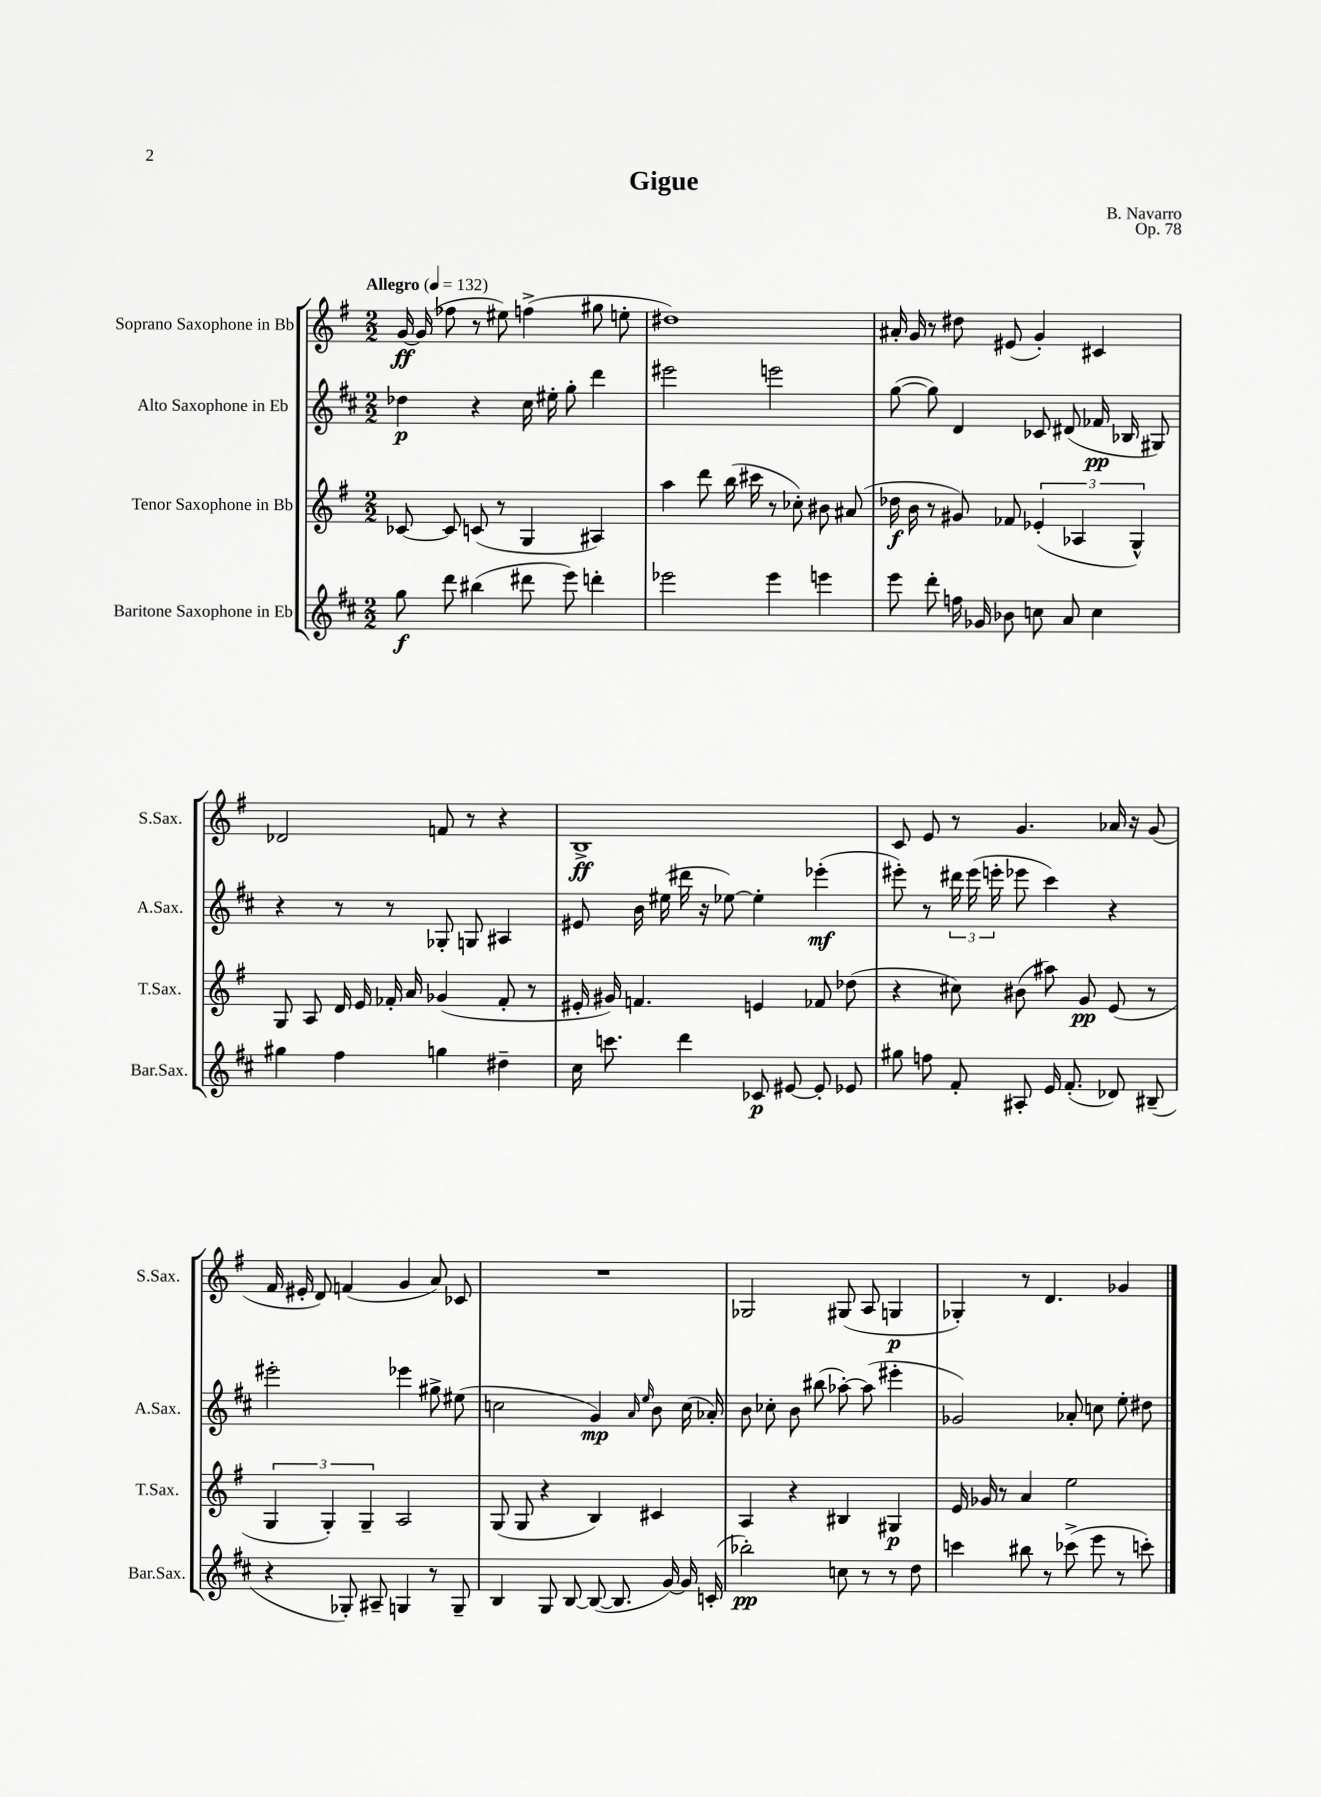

**kern	**kern	**kern	**kern
*staff4	*staff3	*staff2	*staff1
*clefG2	*clefG2	*clefG2	*clefG2
*k[f#c#]	*k[f#]	*k[f#c#]	*k[f#]
*M2/2	*M2/2	*M2/2	*M2/2
*MM132	*MM132	*MM132	*MM132
8gg	[8c-	4dd-	[16g
.	.	.	(16g]
8ddd	8c-]	.	8ff-
(4bb#	(8c	4r	8r
.	8r	.	8ee#)
8ddd#	4G	16cc#	(4ff^
.	.	16ee#'	.
8eee)	.	8gg'	.
4ddd'	4A#)	4ddd	8gg#
.	.	.	8ee'
=	=	=	=
2eee-	4aa	2eee#	1dd#)
.	8ddd	.	.
.	(16bb	.	.
.	16ccc#	.	.
4eee-	8r	2eee	.
.	8cc-')	.	.
4eee	8b#	.	.
.	(8a#	.	.
=	=	=	=
8eee	16dd-	([8gg	16a#'
.	16b	.	16g
8ddd'	8r	8gg])	8r
16ff	8g#)	4d	8dd#
16g-	.	.	.
8b-	8f-	.	(8e#
8cc	(6e-'	8c-	4g')
8a	.	(8d#	.
.	6A-	.	.
4cc	.	16f-	4c#
.	.	16B-	.
.	6G^^)	.	.
.	.	8G#)	.
=	=	=	=
4gg#	8G	4r	2d-
.	8A	.	.
4ff#	16d	8r	.
.	16e	.	.
.	16f-'	8r	.
.	16a	.	.
4gg	(4g-	8G-'	8f
.	.	8G	8r
4dd#~	8f-'	4A#	4r
.	8r	.	.
=	=	=	=
16cc#	16e#'	8e#	1B^
8.ccc	16g#)	.	.
.	4.f	16b	.
.	.	(16ee#	.
4ddd	.	16ddd#	.
.	.	16r	.
.	.	[8ee-)	.
8c-	4e	4ee-']	.
[8e#	.	.	.
8e#']	8f-	(4eee-'	.
8e-	(8dd-	.	.
=	=	=	=
8gg#	4r	8eee#')	8c
8ff	.	8r	8e
8f#'	8cc#)	24ddd#	8r
.	.	(24eee#	.
.	.	24eee'	.
8A#'	(8b#	8eee-	4.g
16e	8aa#)	4ccc#)	.
(8.f#'	.	.	.
.	8g	.	.
8d-)	(8e	4r	16a-
.	.	.	16r
(8B#~	8r	.	(8g
=	=	=	=
4r	6G	2eee#'	16f#
.	.	.	16e#'
.	.	.	8d)
.	6G')	.	.
8G-')	.	.	(4f
.	6G~	.	.
8A#~	.	.	.
4G	2A	4eee-	4g
8r	.	8gg#^	8a)
8G~	.	(8ee#	8c-
=	=	=	=
4B	(8G	2cc	1r
.	8G	.	.
8G	4r	.	.
[8B	.	.	.
(8B_	4B)	4g)	.
8.B]	.	.	.
.	.	16qqa	.
.	.	16qqee	.
.	4c#	8b	.
[16g)	.	.	.
16g]	.	(16cc	.
(16c'	.	16a-')	.
=	=	=	=
2bb-')	4A	8b	2G-
.	.	8cc-'	.
.	4r	8b	.
.	.	(8bb#	.
8cc	4B#	[8aa-')	(8G#
8r	.	(8aa-]	8A
8r	4G#	4eee#'	4G
8dd	.	.	.
=	=	=	=
4ccc	16e	2g-)	4G-')
.	16g-	.	.
.	8r	.	.
8bb#	4a	.	8r
8r	.	.	4.d
(8ccc-^	2ee	8a-'	.
8eee	.	8cc	.
8r	.	8ee'	4g-
8ccc')	.	8dd#	.
==	==	==	==
*-	*-	*-	*-
